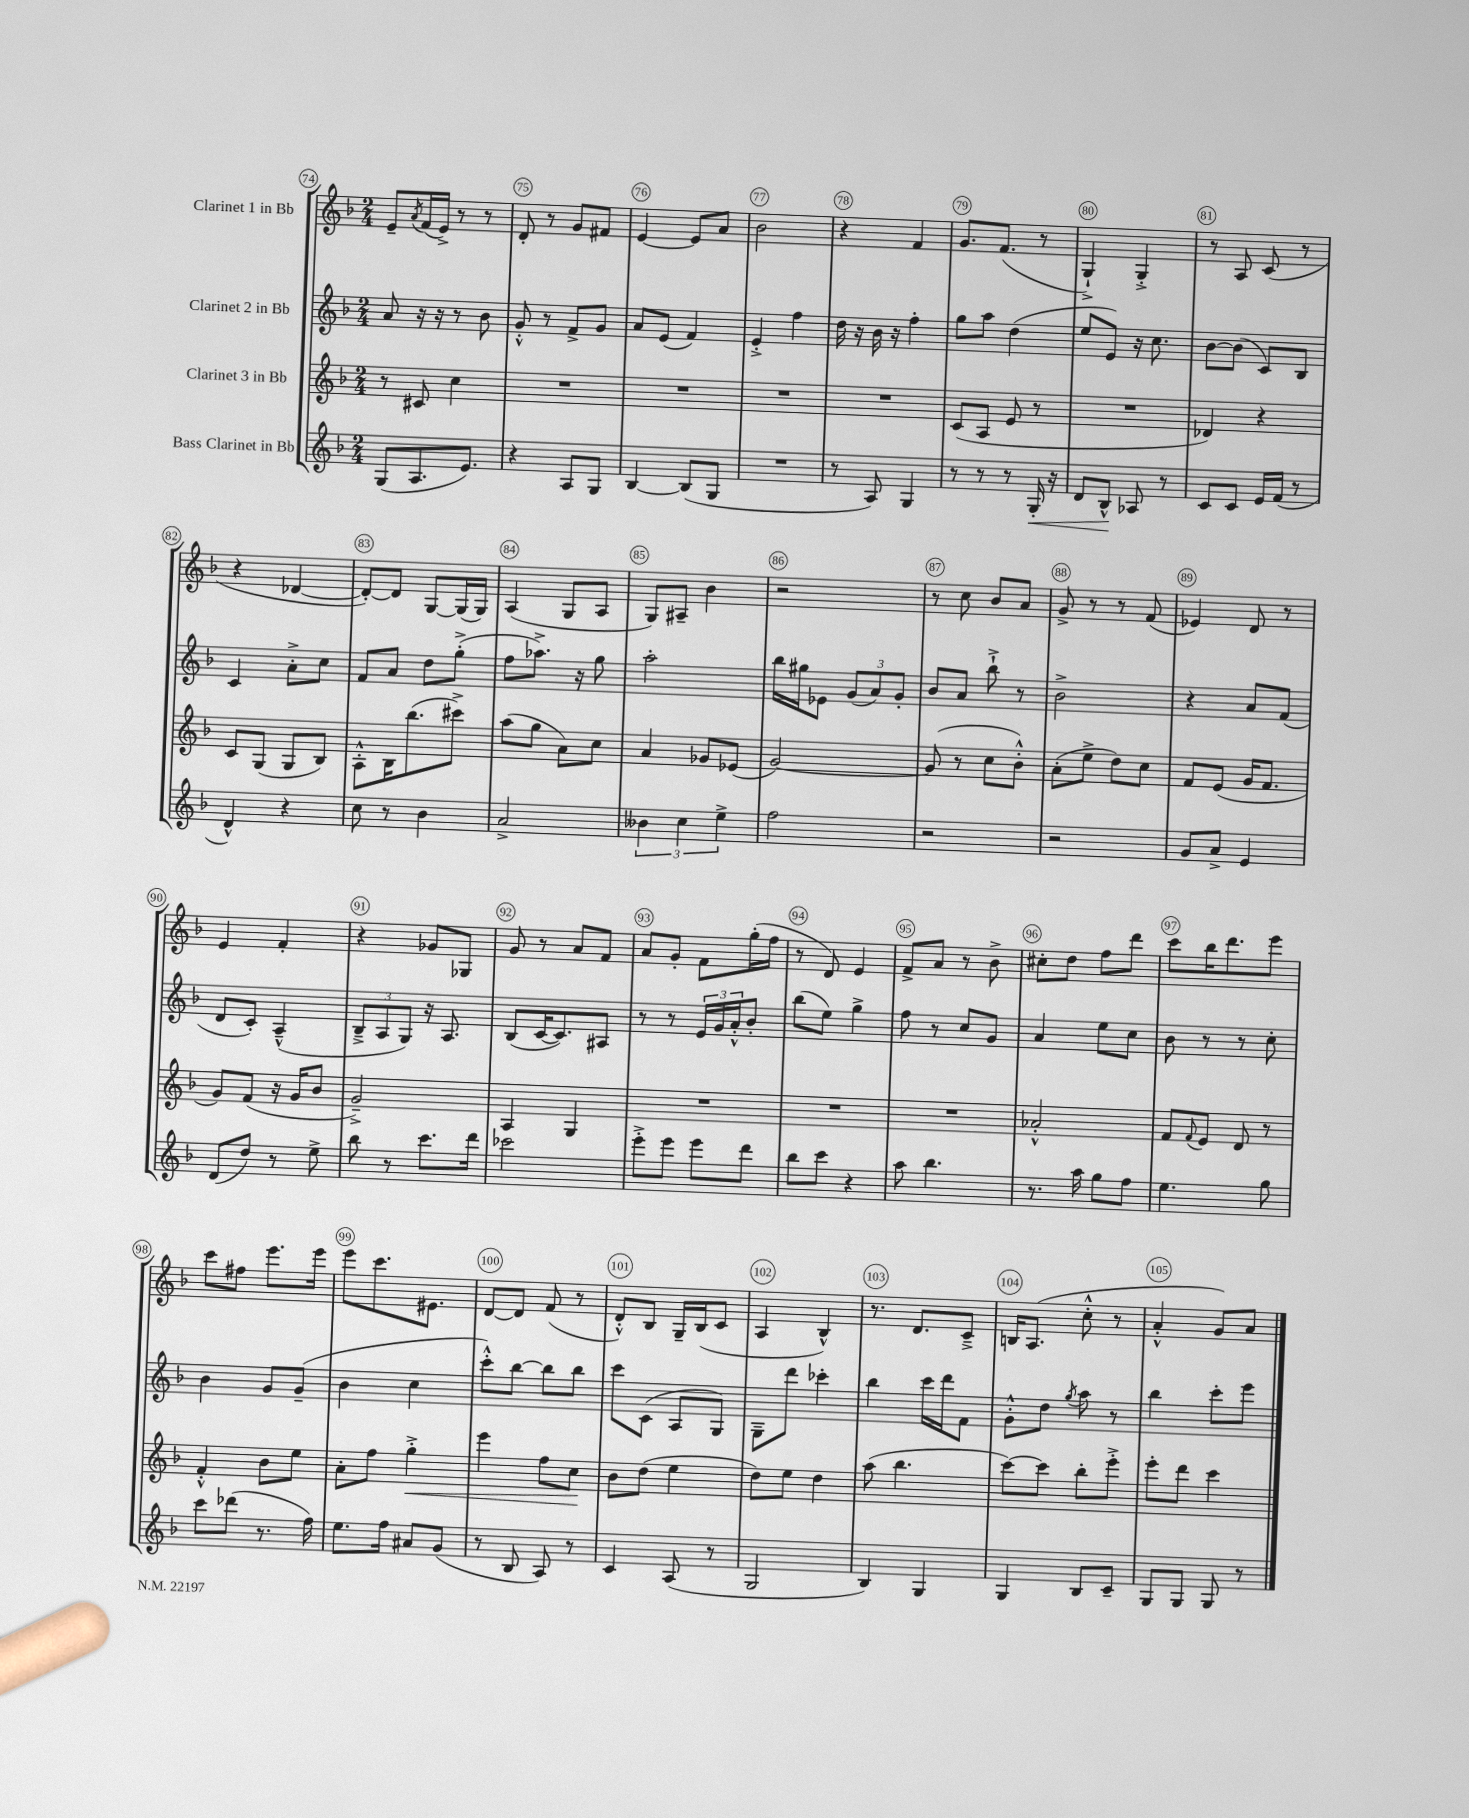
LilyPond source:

<<
\new StaffGroup <<
\new Staff = "s0" \with { instrumentName = "Clarinet 1 in Bb" } {
    \clef treble \key f \major \numericTimeSignature \time 2/4
    e'8-- \acciaccatura { a'8 } f'16( e'16->) r8 r8 |
    d'8-. r8 g'8 fis'8 |
    e'4~ e'8 a'8 |
    bes'2 |
    r4 f'4 |
    g'8. f'8.( r8 |
    g4-!->) g4-.-> |
    r8 a8 c'8( r8 |
    r4 des'4~ |
    des'8~-.) des'8 g8~ g16( g16) |
    a4( g8 a8 |
    g8) ais8-- bes'4 |
    r2 |
    r8 c''8 bes'8 a'8 |
    g'8-> r8 r8 f'8( |
    ees'4) d'8 r8 |
    e'4 f'4-. |
    r4 ges'8 ges8 |
    g'8 r8 a'8 f'8 |
    a'8 g'8-. f'8 g''16-.( f''16 |
    r8 d'8) e'4 |
    f'8-> a'8 r8 bes'8-> |
    cis''8-. d''8 f''8 d'''8 |
    c'''8 bes''16 d'''8. e'''8 |
    c'''8 fis''8 e'''8. e'''16 |
    e'''8 c'''8. eis'8. |
    d'8~ d'8 f'8( r8 |
    d'8-.-^) bes8 g16-- bes16( c'8 |
    a4 bes4-^) |
    r8. d'8. c'8---> |
    b16 a8.( c''8-.-^ r8 |
    a'4-.-^ g'8) a'8 \bar "|." |
}
\new Staff = "s1" \with { instrumentName = "Clarinet 2 in Bb" } {
    \clef treble \key f \major \numericTimeSignature \time 2/4
    a'8 r16 r16 r8 bes'8 |
    g'8-.-^ r8 f'8-> g'8 |
    a'8 e'8( f'4) |
    e'4-.-> f''4 |
    d''16 r16 bes'16 r16 f''4-. |
    g''8 a''8 d''4( |
    e''8 e'8) r16 c''8. |
    bes'8~ bes'8( c'8) bes8 |
    c'4 a'8-.-> c''8 |
    f'8 a'8 d''8 g''8-.->( |
    f''8 aes''8.->) r16 g''8 |
    a''2-. |
    bes''16 gis''16 ees'8 \tuplet 3/2 { g'8( a'8) g'8-. } |
    bes'8 a'8 bes''8-!-> r8 |
    bes'2-> |
    r4 a'8 f'8( |
    d'8 c'8-.) a4---^( |
    \tuplet 3/2 { bes8---> a8 g8) } r16 a8. |
    bes8( c'16~ c'8.) ais8 |
    r8 r8 \tuplet 3/2 { e'16 g'16 a'16-.-^ } bes'8-. |
    bes''8( e''8) g''4-> |
    f''8 r8 c''8 g'8 |
    a'4 e''8 c''8 |
    bes'8 r8 r8 c''8-. |
    bes'4 g'8 g'8--( |
    bes'4 c''4 |
    c'''8-.-^) bes''8~ bes''8 bes''8 |
    c'''8 c'8( a8 g8) |
    g8-- d'''8 ces'''4-. |
    bes''4 c'''16 d'''16 f'8 |
    g'8-.-^ d''8 \acciaccatura { g''8 } a''8 r8 |
    bes''4 c'''8-. e'''8 \bar "|." |
}
\new Staff = "s2" \with { instrumentName = "Clarinet 3 in Bb" } {
    \clef treble \key f \major \numericTimeSignature \time 2/4
    r8 cis'8 c''4 |
    R2 |
    R2 |
    R2 |
    R2 |
    c'8( a8 e'8 r8 |
    R2 |
    des'4) r4 |
    c'8 g8( g8 bes8) |
    a8-.-^ bes16 bes''8.( cis'''8->) |
    a''8( g''8 a'8) c''8 |
    a'4 ges'8 ees'8( |
    g'2~) |
    g'8( r8 c''8 bes'8-.-^) |
    a'8-.( e''8-> d''8) c''8 |
    f'8 e'8( g'16 f'8. |
    g'8) f'8( r16 g'16 bes'8 |
    g'2--->) |
    a4 g4 |
    R2 |
    R2 |
    R2 |
    aes'2-.-^ |
    f'8 \appoggiatura { f'8 } e'8 d'8 r8 |
    f'4-.-^ bes'8 e''8 |
    a'8-. f''8 g''4-.->\< |
    e'''4 f''8 c''8\! |
    bes'8 d''8( e''4 |
    d''8) e''8 d''4 |
    a''8( bes''4. |
    c'''8~) c'''8 bes''8-. e'''8-.-> |
    e'''8-. d'''8 c'''4 \bar "|." |
}
\new Staff = "s3" \with { instrumentName = "Bass Clarinet in Bb" } {
    \clef treble \key f \major \numericTimeSignature \time 2/4
    g8( a8. e'8.) |
    r4 a8 g8 |
    bes4~ bes8( g8 |
    R2 |
    r8 a8) g4 |
    r8 r8 r8 g16-.\< r16 |
    d'8 bes8-^\! aes8 r8 |
    c'8 c'8 e'16 f'16( r8 |
    d'4-^) r4 |
    c''8 r8 bes'4 |
    a'2-> |
    \tuplet 3/2 { beses'4 c''4 e''4-> } |
    f''2 |
    r2 |
    r2 |
    g'8 a'8-> e'4 |
    d'8( d''8) r8 e''8-> |
    bes''8 r8 c'''8. d'''16 |
    ces'''2 |
    e'''8-.-> e'''8 e'''8 d'''8 |
    bes''8 c'''8 r4 |
    a''8 bes''4. |
    r8. a''16 g''8 f''8 |
    e''4. g''8 |
    c'''8 des'''8( r8. f''16) |
    e''8. f''16 ais'8 g'8( |
    r8 bes8 a8) r8 |
    c'4 a8( r8 |
    g2 |
    bes4) g4 |
    g4 bes8 c'8-- |
    g8 g8 g8 r8 \bar "|." |
}
>>
>>
\layout { \context { \Score currentBarNumber = #74 \override BarNumber.break-visibility = ##(#f #t #t) barNumberVisibility = #all-bar-numbers-visible \override BarNumber.stencil = #(make-stencil-circler 0.1 0.3 ly:text-interface::print) } }
